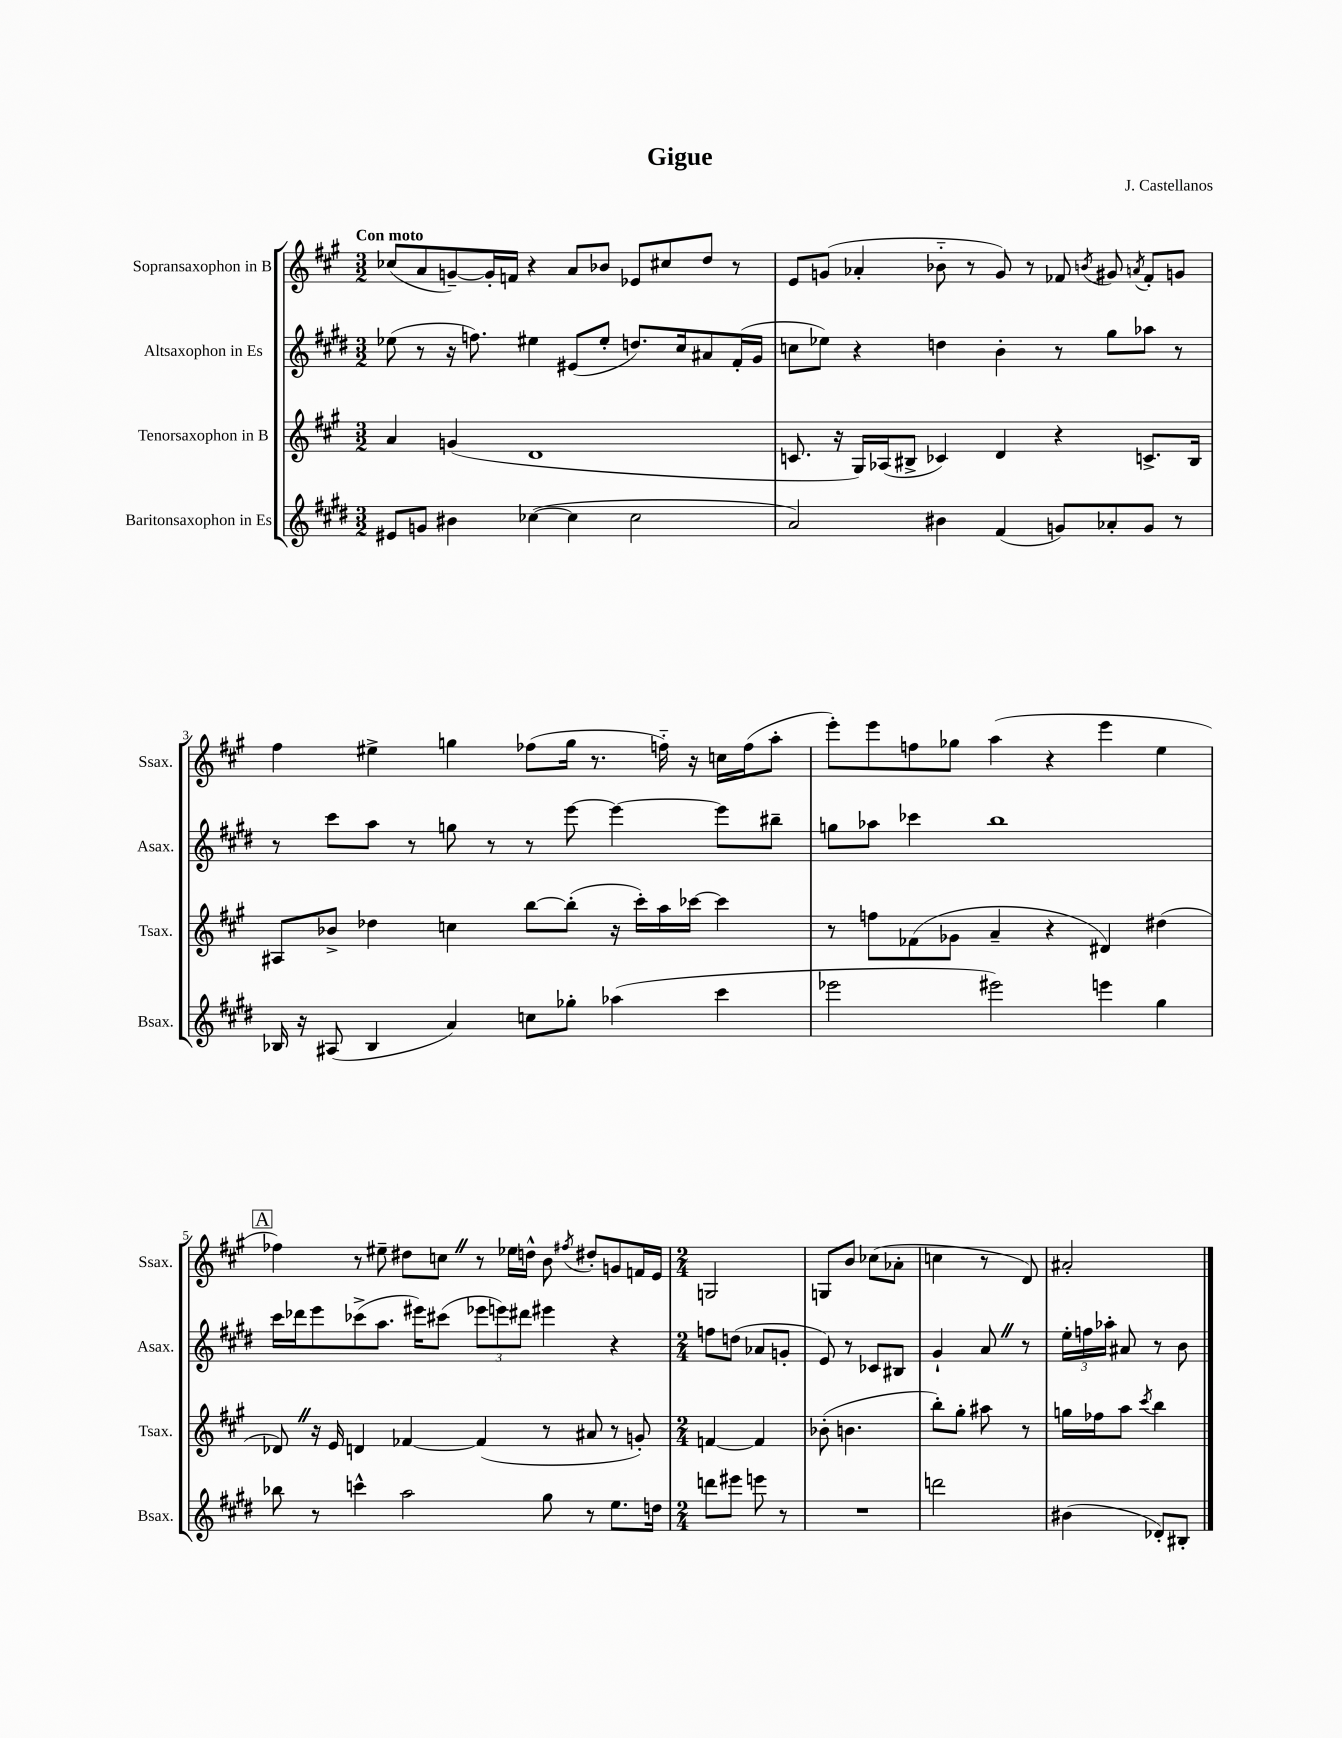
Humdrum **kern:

**kern	**kern	**kern	**kern
*staff4	*staff3	*staff2	*staff1
*clefG2	*clefG2	*clefG2	*clefG2
*k[f#c#g#d#]	*k[f#c#g#]	*k[f#c#g#d#]	*k[f#c#g#]
*M3/2	*M3/2	*M3/2	*M3/2
8e#	4a	(8ee-	(8cc-
8g	.	8r	8a
4b#	(4g	16r	[8g~)
.	.	8.ff)	.
.	.	.	16g']
.	.	.	16f
([4cc-	1d	4ee#	4r
4cc-]	.	(8e#	8a
.	.	8ee#'	8b-
2cc-	.	8.dd)	8e-
.	.	.	8cc#
.	.	16cc#	.
.	.	8a#	8dd
.	.	(16f#'	8r
.	.	16g#	.
=	=	=	=
2a)	8.c	8cc	8e
.	.	8ee-)	(8g
.	16r	.	.
.	16G#)	4r	4a-'
.	(16A-	.	.
.	8B#^	.	.
4b#	4c-)	4dd	8b-'~
.	.	.	8r
(4f#	4d	4b'	8g)
.	.	.	8r
8g)	4r	8r	8f-
.	.	.	8qb
8a-'	.	8gg#	8g#
.	.	.	8qa
8g	8.c^	8aa-	8f-'
8r	.	8r	8g
.	16B#	.	.
=	=	=	=
16B-	8A#	8r	4ff#
16r	.	.	.
(8A#	8b-^	8ccc#	.
4B-	4dd-	8aa	4ee#^
.	.	8r	.
4a)	4cc	8gg	4gg
.	.	8r	.
8cc	[8bb	8r	(8ff-
8gg-'	(8bb']	[8eee	16gg
.	.	.	8.r
(4aa-	16r	4eee_	.
.	16ccc#')	.	.
.	16aa	.	16ff'~)
.	[16ccc-	.	16r
4ccc#	4ccc-]	8eee]	16cc
.	.	.	(16ff
.	.	8bb#~	8aa'
=	=	=	=
2eee-	8r	8gg	8eee')
.	8ff	8aa-	8eee
.	(8f-	4ccc-	8ff
.	8g-	.	8gg-
2eee#)	4a~	1bb	(4aa
.	4r	.	4r
4eee	4d#)	.	4eee
4gg#	(4dd#	.	4ee
=	=	=	=
8bb-	8d-)	16ccc#	4ff-)
.	.	16ddd-	.
8r	16r	8eee	.
.	16e	.	.
4ccc^^	4d	(8ccc-^	8r
.	.	8.aa	8ee#~
2aa	[4f-	.	8dd#
.	.	16eee#)	.
.	.	(8ccc#	8cc
.	(4f-]	12eee-	8r
.	.	12eee)	.
.	.	.	16ee-
.	.	12ddd#	.
.	.	.	16dd^^
8gg#	8r	4eee#	8b
.	.	.	8qff#
8r	8a#	.	8dd#'
8.ee	8r	4r	8g
.	8g')	.	16f
16dd	.	.	16e
=	=	=	=
*M2/4	*M2/4	*M2/4	*M2/4
8ddd	[4f	8ff	2G
8eee#	.	(8dd	.
8eee	4f]	8a-	.
8r	.	8g'	.
=	=	=	=
2r	(8b-'	8e)	8G
.	4.b	8r	8b
.	.	8c-	(8cc-
.	.	8B#	8a-'
=	=	=	=
2ddd	8bb')	4g#`	4cc
.	8gg#'	.	.
.	8aa#	8a	8r
.	8r	8r	8d)
=	=	=	=
(4b#	16gg	24ee'	2a#'
.	.	24ff	.
.	16ff-	.	.
.	.	24aa-'	.
.	8aa	8a#	.
.	8qccc#	.	.
8d-')	4bb	8r	.
8B#'	.	8b	.
==	==	==	==
*-	*-	*-	*-
